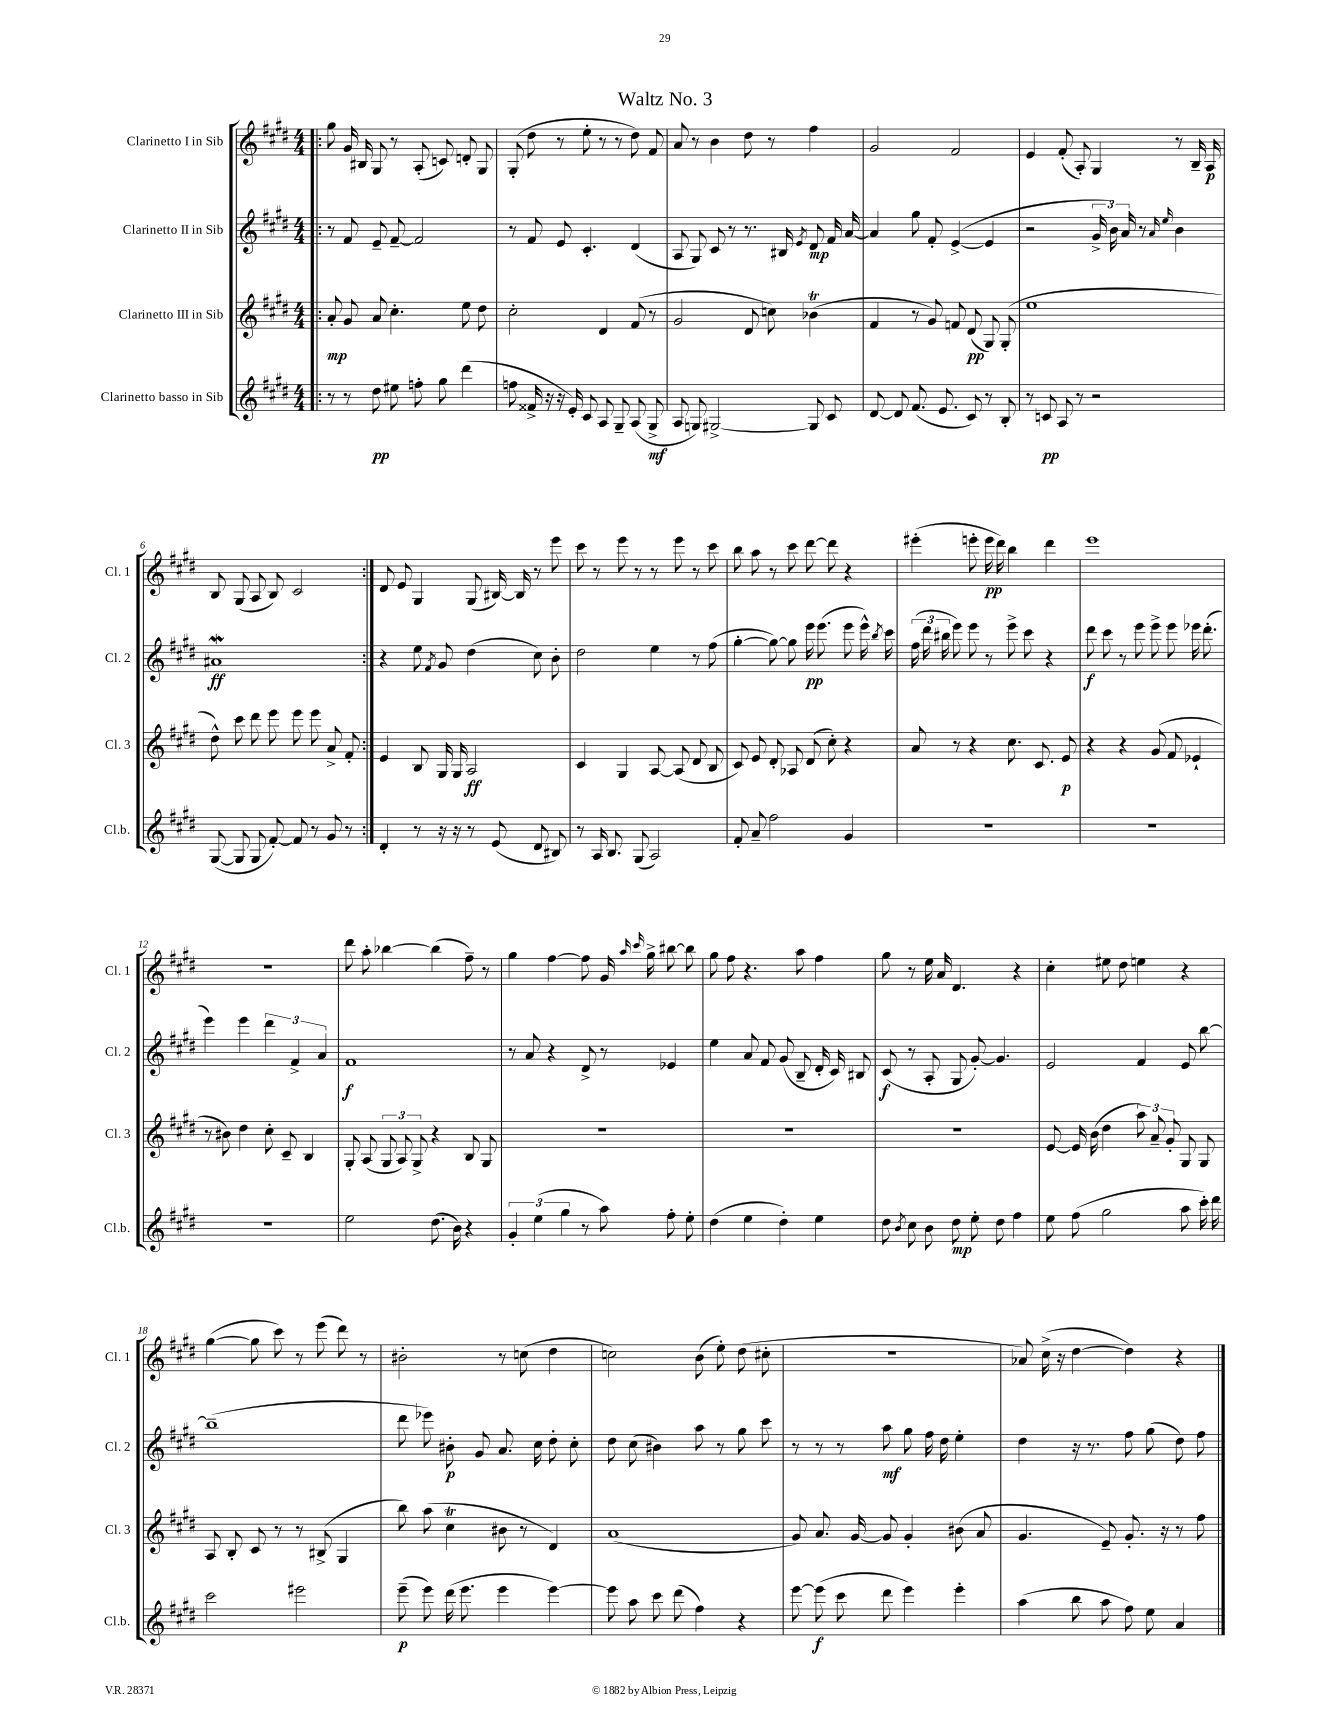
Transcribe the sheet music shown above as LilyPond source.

\header { title = "Waltz No. 3" }
<<
\new StaffGroup <<
\new Staff = "s0" \with { instrumentName = "Clarinetto I in Sib" shortInstrumentName = "Cl. 1" } {
    \clef treble \key e \major \numericTimeSignature \time 4/4
    \autoBeamOff \repeat volta 2 { \bar ".|:" gis''8 gis'16 bis16 gis8 r8 a8-.( c'8) d'8-. gis8 |
    gis8-.( dis''8 r8 e''8-. r8 r8 dis''8) fis'8 |
    a'8 r8 b'4 dis''8 r8 fis''4 |
    gis'2 fis'2 |
    e'4 fis'8-.( a8-.) gis4 r8 b16-- a16\p |
    b8 gis8( a8 b8) cis'2 | }
    dis'8 e'8 gis4 gis8( bis16~) bis16 r8 e'''8 |
    cis'''8 r8 e'''8 r8 r8 e'''8 r8 cis'''8 |
    b''8 a''8 r8 cis'''8 dis'''8~ dis'''8 r4 |
    eis'''4-.( e'''8-. e'''16\pp dis'''16) b''4 dis'''4 |
    e'''1 |
    R1 |
    dis'''8 a''8-. bes''4~ bes''4( fis''8--) r8 |
    gis''4 fis''4~ fis''8 gis'16 \grace { a''16 cis'''16 } gis''16-> bis''8~ bis''8 |
    gis''8 fis''8 r4. a''8 fis''4 |
    gis''8 r8 e''16 a'16 dis'4. r4 |
    cis''4-. eis''8 dis''8 e''4 r4 |
    gis''4~( gis''8 cis'''8) r8 e'''8( dis'''8) r8 |
    bis'2-. r8 c''8( dis''4 |
    c''2) b'8( e''8-.) dis''8( cis''8-. |
    R1 |
    aes'8) cis''16->( r16 dis''4~ dis''4) r4 \bar "|." |
}
\new Staff = "s1" \with { instrumentName = "Clarinetto II in Sib" shortInstrumentName = "Cl. 2" } {
    \clef treble \key e \major \numericTimeSignature \time 4/4
    \autoBeamOff \repeat volta 2 { \bar ".|:" r8 fis'8 e'8-- fis'8~-- fis'2 |
    r8 fis'8 e'8 cis'4.-. dis'4( |
    a8 gis8) cis'8 r8 r8. bis16 \acciaccatura { e'8 } dis'8\mp fis'16 a'16~ |
    a'4 gis''8 fis'8-. e'4~->( e'4 |
    r2 \tuplet 3/2 { gis'16-> b'16) a'16 } r8 \grace { a'16 e''16 } b'4 |
    ais'1\mordent\ff | }
    r4 e''8 \acciaccatura { fis'8 } gis'8 dis''4( cis''8) b'8-. |
    dis''2 e''4 r8 fis''8( |
    gis''4~-. gis''8~) gis''8 e'''16\pp e'''8.( e'''8 e'''16-^) \acciaccatura { b''8 } cis'''16 |
    \tuplet 3/2 { fis''16( dis'''16 bis''16 } e'''8) e'''8 r8 e'''8-> cis'''8 r4 |
    dis'''8\f cis'''8 r8 e'''8 e'''8-> e'''8 ees'''16 dis'''8.-.( |
    e'''4) e'''4 \tuplet 3/2 { dis'''4 fis'4-> a'4 } |
    fis'1\f |
    r8 a'8 r4 dis'8-> r8 ees'4 |
    e''4 a'8 fis'8 gis'8( b8-- dis'16-. cis'16) bis8 |
    cis'8\f( r8 a8-. gis8 gis'8~-.) gis'4. |
    e'2 fis'4 e'8 b''8~ |
    b''1--( |
    dis'''8 ees'''8) bis'8-.\p gis'8 a'8. cis''16 dis''8-. cis''8-. |
    dis''8 cis''8( bis'4) a''8 r8 gis''8 cis'''8 |
    r8 r8 r8 a''8\mf gis''8 fis''16 dis''16 e''4-. |
    dis''4 r16 r8. fis''8 gis''8( dis''8) fis''8 \bar "|." |
}
\new Staff = "s2" \with { instrumentName = "Clarinetto III in Sib" shortInstrumentName = "Cl. 3" } {
    \clef treble \key e \major \numericTimeSignature \time 4/4
    \autoBeamOff \repeat volta 2 { \bar ".|:" a'8-.\mp gis'8 a'8 cis''4.-. e''8 dis''8 |
    cis''2-. dis'4 fis'8( r8 |
    gis'2 dis'8 c''8) bes'4\trill( |
    fis'4 r8 gis'8) f'8 dis'8\pp( gis8) gis8-.( |
    e''1 |
    dis''8-^) cis'''8 dis'''8 e'''8 e'''8 e'''8 a'8-> fis'8-. | }
    e'4 b8 gis16 gis16 a2\ff |
    cis'4 gis4 a8~ a8( dis'8 b8 |
    cis'8) e'8 dis'8-. aes8 dis'8( cis''8-.) r4 |
    a'8 r8 r4 cis''8. cis'8. e'8\p |
    r4 r4 gis'8( fis'8 ees'4-! |
    r8 bis'8) dis''4 cis''8-. cis'8-- b4 |
    gis8-. a8( \tuplet 3/2 { gis8 a8) gis8-> } r4 b8 gis8 |
    R1 |
    R1 |
    R1 |
    e'8~ e'16 b'16( dis''4 \tuplet 3/2 { a''8) a'8-- gis'8-. } gis8 gis8 |
    a8 b8-. cis'8 r8 r8 bis8->( gis4 |
    b''8) a''8( cis''4\trill bis'8 r8 dis'4) |
    a'1( |
    gis'8) a'8. gis'16~ gis'8 gis'4-. bis'8( a'8 |
    gis'4. e'8--) gis'8.-. r16 r8 fis''8 \bar "|." |
}
\new Staff = "s3" \with { instrumentName = "Clarinetto basso in Sib" shortInstrumentName = "Cl.b." } {
    \clef treble \key e \major \numericTimeSignature \time 4/4
    \autoBeamOff \repeat volta 2 { \bar ".|:" r8 r8 dis''8\pp eis''8 f''8-. gis''8 dis'''4( |
    f''8 fisis'16-> r16 r16 e'16-.) cis'8 a8 gis8-- a8( gis8->\mf |
    a8 g8) gis2~-> gis8 cis'8 |
    dis'8~ dis'8 fis'8.( e'8. cis'8) r8 b8-. |
    r8 c'8\pp a8 r8 r2 |
    gis8~( gis8 gis8 fis'8~-.) fis'8 r8 gis'8 r8 | }
    dis'4-. r8 r16 r16 r8 e'8( dis'8 bis8) |
    r8 a16 b8. gis8( a2) |
    fis'8-. a'8-- fis''2 gis'4 |
    R1 |
    R1 |
    R1 |
    e''2 dis''8.( b'16) r4 |
    \tuplet 3/2 { gis'4-. e''4( gis''4 } r8 a''8) fis''8-. e''8-. |
    dis''4( e''4 dis''4-.) e''4 |
    dis''8 \acciaccatura { b'8 } cis''8 b'8 dis''8\mp e''8-. dis''8 fis''4 |
    e''8 fis''8( gis''2 a''8 cis'''16-.) dis'''16 |
    cis'''2 eis'''2 |
    e'''8--\p( e'''8) dis'''16( e'''8. e'''4 e'''4~) |
    e'''8 a''8 cis'''8 dis'''8( fis''4) r4 |
    e'''8~ e'''8\f( cis'''8 dis'''8 e'''4) e'''4-. |
    a''4( b''8 a''8 fis''8) e''8 a'4 \bar "|." |
}
>>
>>
